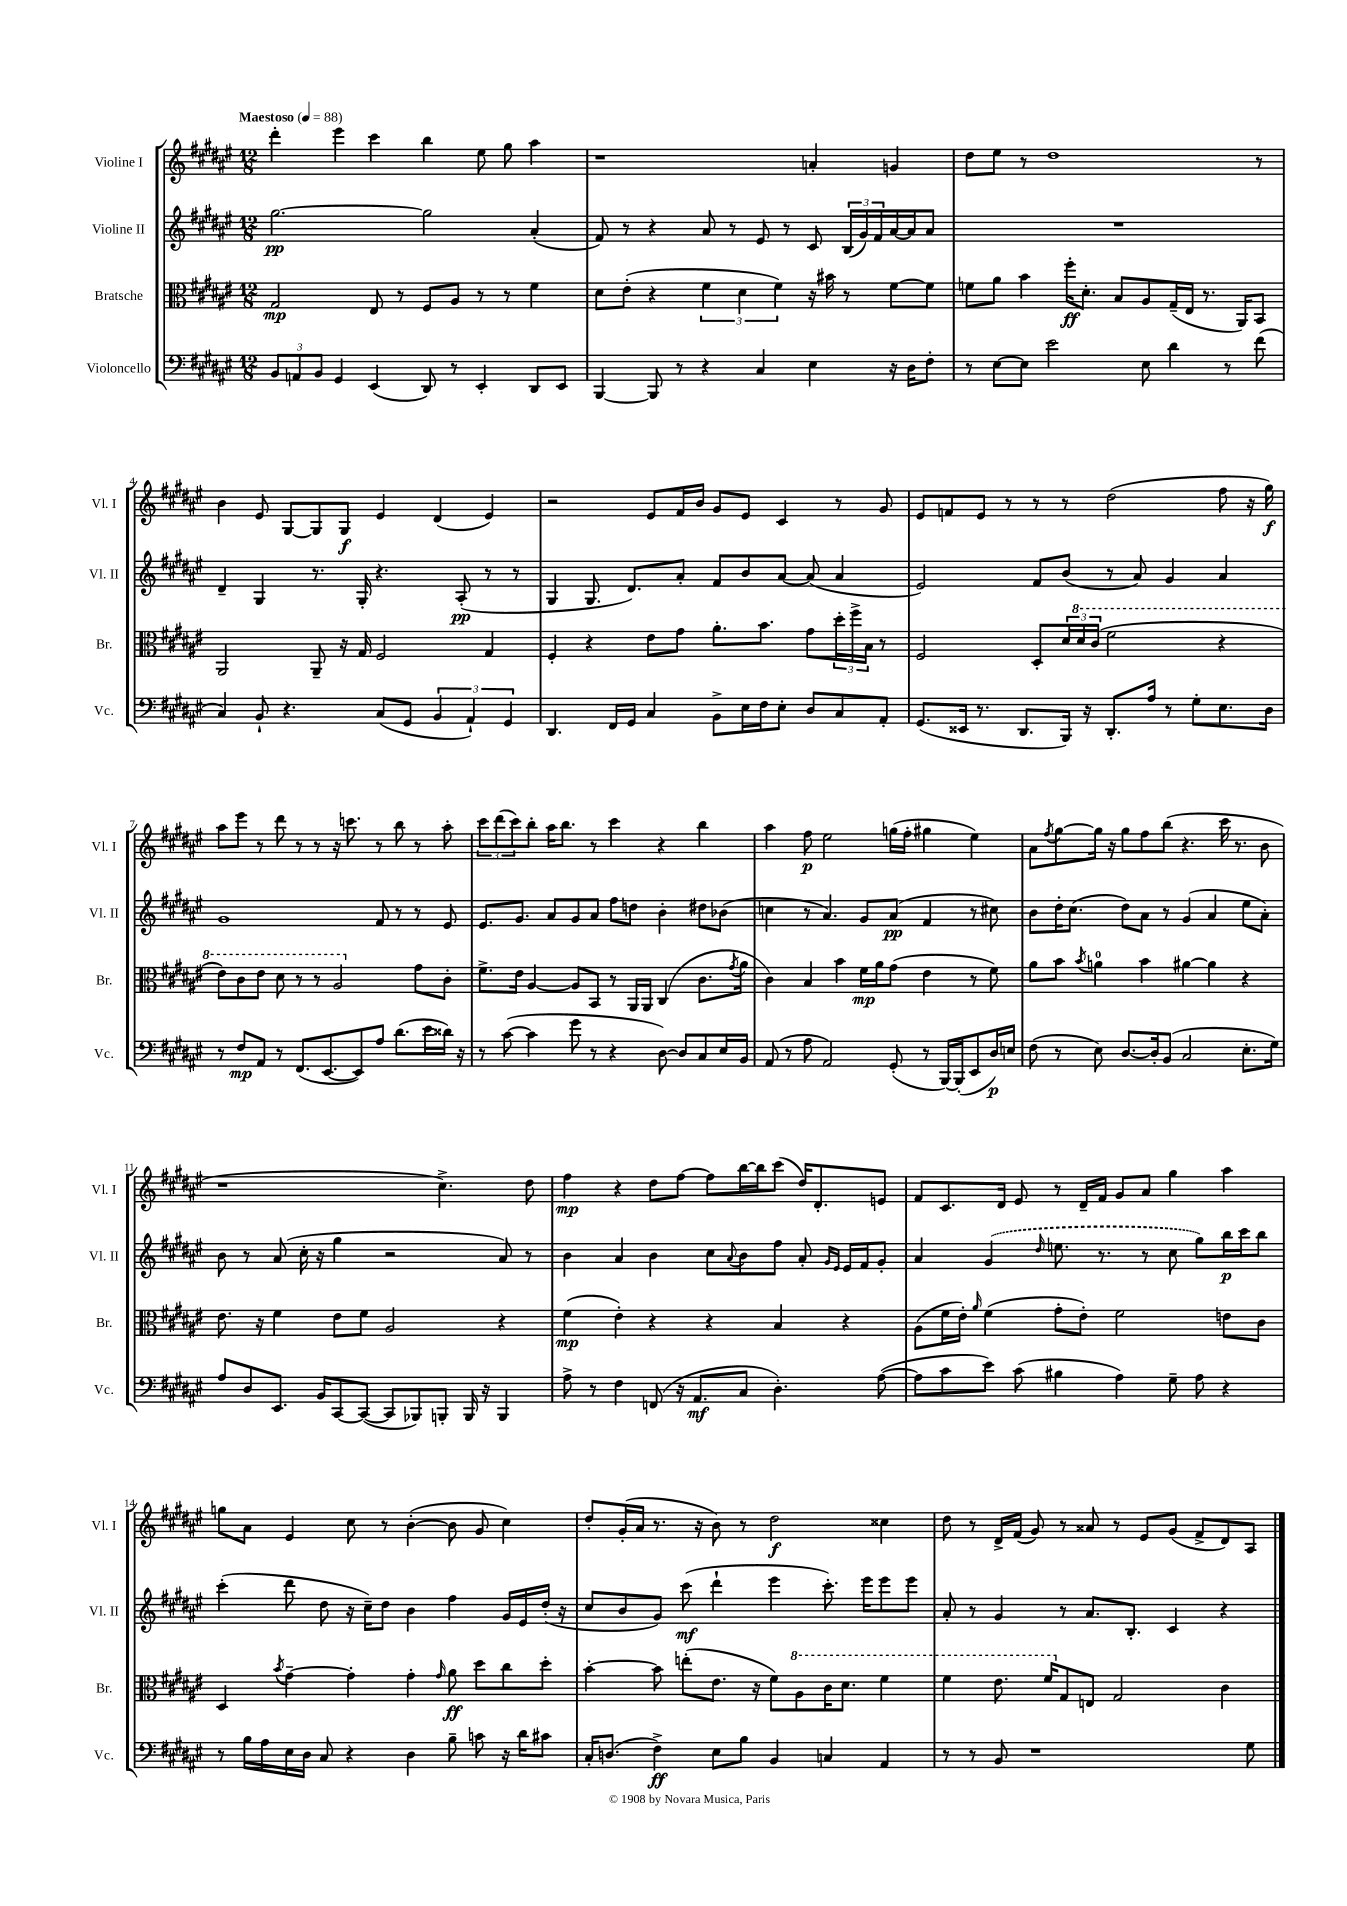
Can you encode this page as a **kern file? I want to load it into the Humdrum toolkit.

**kern	**dynam	**kern	**dynam	**kern	**dynam	**kern	**dynam
*part4	*part4	*part3	*part3	*part2	*part2	*part1	*part1
*staff4	*staff4	*staff3	*staff3	*staff2	*staff2	*staff1	*staff1
*I"Violoncello	*	*I"Bratsche	*	*I"Violine II	*	*I"Violine I	*
*I'Vc.	*	*I'Br.	*	*I'Vl. II	*	*I'Vl. I	*
*clefF4	*	*clefC3	*	*clefG2	*	*clefG2	*
*k[f#c#g#d#a#e#]	*	*k[f#c#g#d#a#e#]	*	*k[f#c#g#d#a#e#]	*	*k[f#c#g#d#a#e#]	*
*M12/8	*	*M12/8	*	*M12/8	*	*M12/8	*
*MM88	*	*MM88	*	*MM88	*	*MM88	*
=1	=1	=1	=1	=1	=1	=1	=1
!	!	!	!	!	!	!LO:TX:a:B:t=Maestoso	!
12BB/L	.	2G#/	mp	[2.gg#\	pp	4ddd#'\	.
12AAn/	.	.	.	.	.	.	.
12BB/J	.	.	.	.	.	.	.
4GG#/	.	.	.	.	.	4eee#\	.
(4EE#/	.	8E#/	.	.	.	4ccc#\	.
.	.	8r	.	.	.	.	.
8DD#/)	.	8F#/L	.	2gg#\]	.	4bb\	.
8r	.	8A#/J	.	.	.	.	.
4EE#'/	.	8r	.	.	.	8ee#\	.
.	.	8r	.	.	.	8gg#\	.
8DD#/L	.	4f#\	.	(4a#'/	.	4aa#\	.
8EE#/J	.	.	.	.	.	.	.
=2	=2	=2	=2	=2	=2	=2	=2
[4BBB/	.	8d#\L	.	8f#/)	.	1r	.
.	.	(8e#'\J	.	8r	.	.	.
8BBB/]	.	4r	.	4r	.	.	.
8r	.	.	.	.	.	.	.
4r	.	6f#\	.	8a#/	.	.	.
.	.	.	.	8r	.	.	.
.	.	6d#\	.	.	.	.	.
4C#/	.	.	.	8e#/	.	.	.
.	.	6f#\)	.	.	.	.	.
.	.	.	.	8r	.	.	.
4E#\	.	16r	.	8c#/	.	4an'/	.
.	.	16b#X\	.	.	.	.	.
.	.	8r	.	(24B/LL	.	.	.
.	.	.	.	24g#/)	.	.	.
.	.	.	.	24f#/	.	.	.
16r	.	[8f#\L	.	[16a#/	.	4gn/	.
16D#\KL	.	.	.	16a#/J]	.	.	.
8F#'\J	.	8f#\J]	.	8a#/J	.	.	.
=3	=3	=3	=3	=3	=3	=3	=3
8r	.	8fn\L	.	1.r	.	8dd#\L	.
[8E#\L	.	8a#\J	.	.	.	8ee#\J	.
8E#\J]	.	4b\	.	.	.	8r	.
2e#\	.	.	.	.	.	1dd#	.
.	.	16ff#'\KL	ff	.	.	.	.
.	.	8.d#'\J	.	.	.	.	.
.	.	8B/L	.	.	.	.	.
8E#\	.	8A#/	.	.	.	.	.
4d#\	.	(16G#~/L	.	.	.	.	.
.	.	16E#/JJ	.	.	.	.	.
.	.	8.r	.	.	.	.	.
8r	.	.	.	.	.	.	.
.	.	16AA#/KL)	.	.	.	.	.
(8f#\	.	8BB/J	.	.	.	8r	.
!!LO:LB:g=z
=4	=4	=4	=4	=4	=4	=4	=4
4C#/)	.	2AA#/	.	4d#~/	.	4b\	.
8BB`/	.	.	.	4G#/	.	8e#/	.
4.r	.	.	.	.	.	[8G#/L	.
.	.	8AA#~/	.	8.r	.	8G#/]	.
.	.	16r	.	.	.	8G#/J	f
.	.	16G#/	.	16G#'/	.	.	.
(8C#/L	.	2F#/	.	4.r	.	4e#/	.
8GG#/J	.	.	.	.	.	.	.
6BB/	.	.	.	.	.	(4d#/	.
.	.	.	.	(8A#'/	pp	.	.
6AA#`/)	.	.	.	.	.	.	.
.	.	4G#/	.	8r	.	4e#/)	.
6GG#/	.	.	.	.	.	.	.
.	.	.	.	8r	.	.	.
=5	=5	=5	=5	=5	=5	=5	=5
4.DD#/	.	4F#'/	.	4G#/	.	2r	.
.	.	4r	.	8.G#/	.	.	.
16FF#/LL	.	.	.	.	.	.	.
16GG#/JJ	.	.	.	8.d#/L)	.	.	.
4C#/	.	8e#\L	.	.	.	8e#/L	.
.	.	8g#\J	.	8a#'/J	.	16f#/L	.
.	.	.	.	.	.	16b/JJ	.
8BB^\L	.	8.a#'\L	.	8f#/L	.	8g#/L	.
16E#\L	.	.	.	8b/	.	8e#/J	.
16F#\J	.	8.b\J	.	.	.	.	.
8E#'\J	.	.	.	[8a#/J	.	4c#/	.
8D#/L	.	8g#\L	.	(8a#/]	.	.	.
8C#/	.	24dd#'\L	.	4a#/	.	8r	.
.	.	24ff#^\	.	.	.	.	.
.	.	24B\JJ	.	.	.	.	.
8AA#'/J	.	8r	.	.	.	8g#/	.
=6	=6	=6	=6	=6	=6	=6	=6
(8.GG#/L	.	2F#/	.	2e#/)	.	8e#/L	.
.	.	.	.	.	.	8fn/	.
16EE##X/Jk	.	.	.	.	.	.	.
8.r	.	.	.	.	.	8e#/J	.
.	.	.	.	.	.	8r	.
8.DD#/L	.	.	.	.	.	.	.
.	.	8D#'/L	.	8f#/L	.	8r	.
16BBB/Jk)	.	24d#/L	.	(8b/J	.	8r	.
*	*	*8va	*	*	*	*	*
.	.	24dd#/	.	.	.	.	.
16r	.	.	.	.	.	.	.
.	.	(24cc#/JJ	.	.	.	.	.
8.DD#'/L	.	2ff#\	.	8r	.	(2dd#\	.
.	.	.	.	8a#/)	.	.	.
16A#/Jk	.	.	.	.	.	.	.
8r	.	.	.	4g#/	.	.	.
8G#'\L	.	.	.	.	.	.	.
8.E#\	.	4r	.	4a#/	.	8ff#\	.
.	.	.	.	.	.	16r	.
16D#\Jk	.	.	.	.	.	16gg#\)	f
!!LO:LB:g=z
=7	=7	=7	=7	=7	=7	=7	=7
8r	.	8ee#\L)	.	1g#	.	8aa#\L	.
8F#/L	mp	8cc#\	.	.	.	8eee#\J	.
8AA#/J	.	8ee#\J	.	.	.	8r	.
8r	.	8dd#\	.	.	.	8ddd#\	.
(8.FF#/L	.	8r	.	.	.	8r	.
.	.	8r	.	.	.	8r	.
[8.EE#/	.	.	.	.	.	.	.
.	.	2a#/	.	.	.	16r	.
.	.	.	.	.	.	8.cccn\	.
8EE#/])	.	.	.	.	.	.	.
8A#/J	.	.	.	8f#/	.	8r	.
(8.d#\L	.	.	.	8r	.	8bb\	.
*	*	*X8va	*	*	*	*	*
.	.	8g#\L	.	8r	.	8r	.
16e#\L	.	.	.	.	.	.	.
16d##X\JJ)	.	8c#'\J	.	8e#/	.	8aa#'\	.
16r	.	.	.	.	.	.	.
=8	=8	=8	=8	=8	=8	=8	=8
8r	.	8.f#^\L	.	8.e#/L	.	12ccc#\L	.
.	.	.	.	.	.	(12ddd#\	.
([8c#\	.	.	.	.	.	.	.
.	.	.	.	.	.	12ccc#\)	.
.	.	16e#\Jk	.	8.g#/J	.	.	.
4c#\]	.	[4A#/	.	.	.	8bb'\J	.
.	.	.	.	8a#/L	.	16aa#\KL	.
.	.	.	.	.	.	8.bb\J	.
8g#\	.	8A#/L]	.	8g#/	.	.	.
8r	.	8BB/J	.	8a#/J	.	8r	.
4r	.	8r	.	8ff#\L	.	4ccc#\	.
.	.	16AA#/LL	.	8ddn\J	.	.	.
.	.	16AA#/JJ	.	.	.	.	.
[8D#\)	.	(4C#/	.	4b'\	.	4r	.
8D#/L]	.	.	.	.	.	.	.
8C#/	.	8.c#\L	.	8dd#X\L	.	4bb\	.
16E#/L	.	.	.	(8b-X\J	.	.	.
.	.	8qg#/	.	.	.	.	.
16BB/JJ	.	16a#\Jk	.	.	.	.	.
=9	=9	=9	=9	=9	=9	=9	=9
(8AA#/	.	4c#\)	.	4ccn\	.	4aa#\	.
8r	.	.	.	.	.	.	.
8A#\	.	4B/	.	8r	.	8ff#\	p
2AA#/)	.	.	.	4.a#/)	.	2ee#\	.
.	.	4b\	.	.	.	.	.
.	.	16f#\LL	mp	8g#/L	.	.	.
.	.	16a#\J	.	.	.	.	.
(8GG#'/	.	(8g#\J	.	(8a#/J	pp	(16ggn\LL	.
.	.	.	.	.	.	16ff#'\JJ	.
8r	.	4e#\	.	4f#/	.	4gg#X\	.
[16BBB/LL)	.	.	.	.	.	.	.
(16BBB'/J]	.	.	.	.	.	.	.
8EE#/	.	8r	.	8r	.	4ee#\)	.
16D#/L)	p	8f#\)	.	8cc#X\)	.	.	.
16En/JJ	.	.	.	.	.	.	.
=10	=10	=10	=10	=10	=10	=10	=10
(8F#\	.	8a#\L	.	8b\L	.	8a#\L	.
.	.	.	.	.	.	8qff#/	.
8r	.	8b\J	.	16dd#'\K	.	[8gg#\	.
.	.	.	.	(8.cc#\J	.	.	.
.	.	8qb/	.	.	.	.	.
8E#\)	.	4an\	.	.	.	16gg#\Jk]	.
.	.	.	.	.	.	16r	.
[8.D#/L	.	.	.	8dd#\L)	.	8gg#\L	.
.	.	4b\	.	8a#\J	.	8ff#\	.
16D#'/k]	.	.	.	.	.	.	.
(8BB/J	.	.	.	8r	.	(8bb\J	.
2C#/	.	[4a#X\	.	(4g#/	.	4.r	.
.	.	4a#\]	.	4a#/	.	.	.
.	.	.	.	.	.	16ccc#\	.
.	.	.	.	.	.	8.r	.
8.E#'\L	.	4r	.	8ee#\L	.	.	.
.	.	.	.	8a#'\J)	.	8b\	.
16G#\Jk)	.	.	.	.	.	.	.
!!LO:LB:g=z
=11	=11	=11	=11	=11	=11	=11	=11
8A#/L	.	8.e#\	.	8b\	.	1r	.
8D#/	.	.	.	8r	.	.	.
.	.	16r	.	.	.	.	.
8.EE#/J	.	4f#\	.	(8a#/	.	.	.
.	.	.	.	16cc#'\	.	.	.
16BB/KL	.	.	.	16r	.	.	.
[8CC#/	.	8e#\L	.	4gg#\	.	.	.
(8CC#/J_	.	8f#\J	.	.	.	.	.
8CC#/L]	.	2A#/	.	2r	.	.	.
8BBB-X/)	.	.	.	.	.	.	.
8BBBn'/J	.	.	.	.	.	4.cc#^\)	.
16BBB/	.	.	.	.	.	.	.
16r	.	.	.	.	.	.	.
4BBB/	.	4r	.	8a#/)	.	.	.
.	.	.	.	8r	.	8dd#\	.
=12	=12	=12	=12	=12	=12	=12	=12
8A#^\	.	(4f#\	mp	4b\	.	4ff#\	mp
8r	.	.	.	.	.	.	.
4F#\	.	4e#'\)	.	4a#/	.	4r	.
(8FFn/	.	4r	.	4b\	.	8dd#\L	.
16r	.	.	.	.	.	[8ff#\J	.
8.AA#/L	mf	.	.	.	.	.	.
.	.	4r	.	8cc#\L	.	8ff#\L]	.
.	.	.	.	8qqa#/	.	.	.
8C#/J	.	.	.	8b\	.	[16bb\L	.
.	.	.	.	.	.	16bb\J]	.
4.D#'\)	.	4B/	.	8ff#\J	.	(8ccc#\J	.
.	.	.	.	8a#'/	.	16dd#/KL)	.
.	.	.	.	.	.	8.d#'/	.
.	.	.	.	16qqg#/LL	.	.	.
.	.	.	.	16qqe#/JJ	.	.	.
.	.	4r	.	16e#/LL	.	.	.
.	.	.	.	16f#/J	.	.	.
([8A#\	.	.	.	8g#'/J	.	8en/J	.
=13	=13	=13	=13	=13	=13	=13	=13
8A#\L]	.	(8A#\L	.	4a#/	.	8f#/L	.
8c#\	.	16f#\L	.	.	.	8.c#/	.
.	.	16e#'\JJ)	.	.	.	.	.
.	.	16qqa#/	.	.	.	.	.
8e#\J)	.	(4f#\	.	(4g#/	.	.	.
.	.	.	.	.	.	16d#/Jk	.
(8c#\	.	.	.	.	.	8e#/	.
.	.	.	.	16qqdd#/	.	.	.
4B#X\	.	8g#'\L	.	8.een\	.	8r	.
.	.	8e#'\J)	.	.	.	16d#~/LL	.
.	.	.	.	8.r	.	16f#/JJ	.
4A#\)	.	2f#\	.	.	.	8g#/L	.
.	.	.	.	8r	.	8a#/J	.
8G#~\	.	.	.	8cc#\	.	4gg#\	.
8A#\	.	.	.	8gg#\L)	.	.	.
4r	.	8en\L	.	16bb\L	p	4aa#\	.
.	.	.	.	16ccc#\J	.	.	.
.	.	8c#\J	.	8bb\J	.	.	.
!!LO:LB:g=z
=14	=14	=14	=14	=14	=14	=14	=14
8r	.	4D#/	.	(4ccc#'\	.	8ggn\L	.
16B\LL	.	.	.	.	.	8a#\J	.
16A#\	.	.	.	.	.	.	.
.	.	8qb/	.	.	.	.	.
16E#\	.	[4g#~\	.	8ddd#\	.	4e#/	.
16D#\JJ	.	.	.	.	.	.	.
8C#/	.	.	.	8dd#\	.	.	.
4r	.	4g#'\]	.	16r	.	8cc#\	.
.	.	.	.	16cc#~\KL)	.	.	.
.	.	.	.	8dd#\J	.	8r	.
4D#\	.	4g#'\	.	4b\	.	([4b'\	.
.	.	16qqg#/	.	.	.	.	.
8B~\	.	8a#\	ff	4ff#\	.	8b\]	.
8cn\	.	8dd#\L	.	.	.	8g#/	.
16r	.	8cc#\	.	16g#/LL	.	4cc#\)	.
16d#\KL	.	.	.	16e#/	.	.	.
8c#X\J	.	8dd#'\J	.	(16dd#'/JJ	.	.	.
.	.	.	.	16r	.	.	.
=15	=15	=15	=15	=15	=15	=15	=15
16C#'/KL	.	[4b'\	.	8cc#/L	.	8dd#'/L	.
(8.Dn/J	.	.	.	.	.	.	.
.	.	.	.	8b/	.	(16g#'/L	.
.	.	.	.	.	.	16a#/JJ	.
4F#^\)	ff	8b\]	.	8g#/J)	.	8.r	.
.	.	(8een'\L	.	(8ccc#\	mf	.	.
.	.	.	.	.	.	16r	.
8E#\L	.	8.e#\J	.	4ddd#`\	.	8b\)	.
8B\J	.	.	.	.	.	8r	.
.	.	16r	.	.	.	.	.
4BB/	.	8f#\L)	.	4eee#\	.	2dd#\	f
*	*	*8va	*	*	*	*	*
.	.	8a#\	.	.	.	.	.
4Cn/	.	16cc#\K	.	8.ccc#'\)	.	.	.
.	.	8.dd#\J	.	.	.	.	.
.	.	.	.	16eee#\KL	.	.	.
4AA#/	.	4ff#\	.	8eee#\	.	4cc##X\	.
.	.	.	.	8eee#\J	.	.	.
=16	=16	=16	=16	=16	=16	=16	=16
8r	.	4ff#\	.	8a#'/	.	8dd#\	.
8r	.	.	.	8r	.	8r	.
8BB/	.	8.ee#\	.	4g#/	.	16d#^/LL	.
.	.	.	.	.	.	(16f#/JJ	.
1r	.	.	.	.	.	8g#/)	.
.	.	16ff#/KL	.	.	.	.	.
*	*	*X8va	*	*	*	*	*
.	.	8G#/	.	8r	.	8r	.
.	.	8En/J	.	8.a#/L	.	8a##X/	.
.	.	2G#/	.	.	.	8r	.
.	.	.	.	8.B'/J	.	.	.
.	.	.	.	.	.	8e#/L	.
.	.	.	.	4c#/	.	(8g#/J	.
.	.	.	.	.	.	8f#^/L	.
.	.	4c#\	.	4r	.	8d#/)	.
8G#\	.	.	.	.	.	8A#/J	.
==	==	==	==	==	==	==	==
*-	*-	*-	*-	*-	*-	*-	*-
